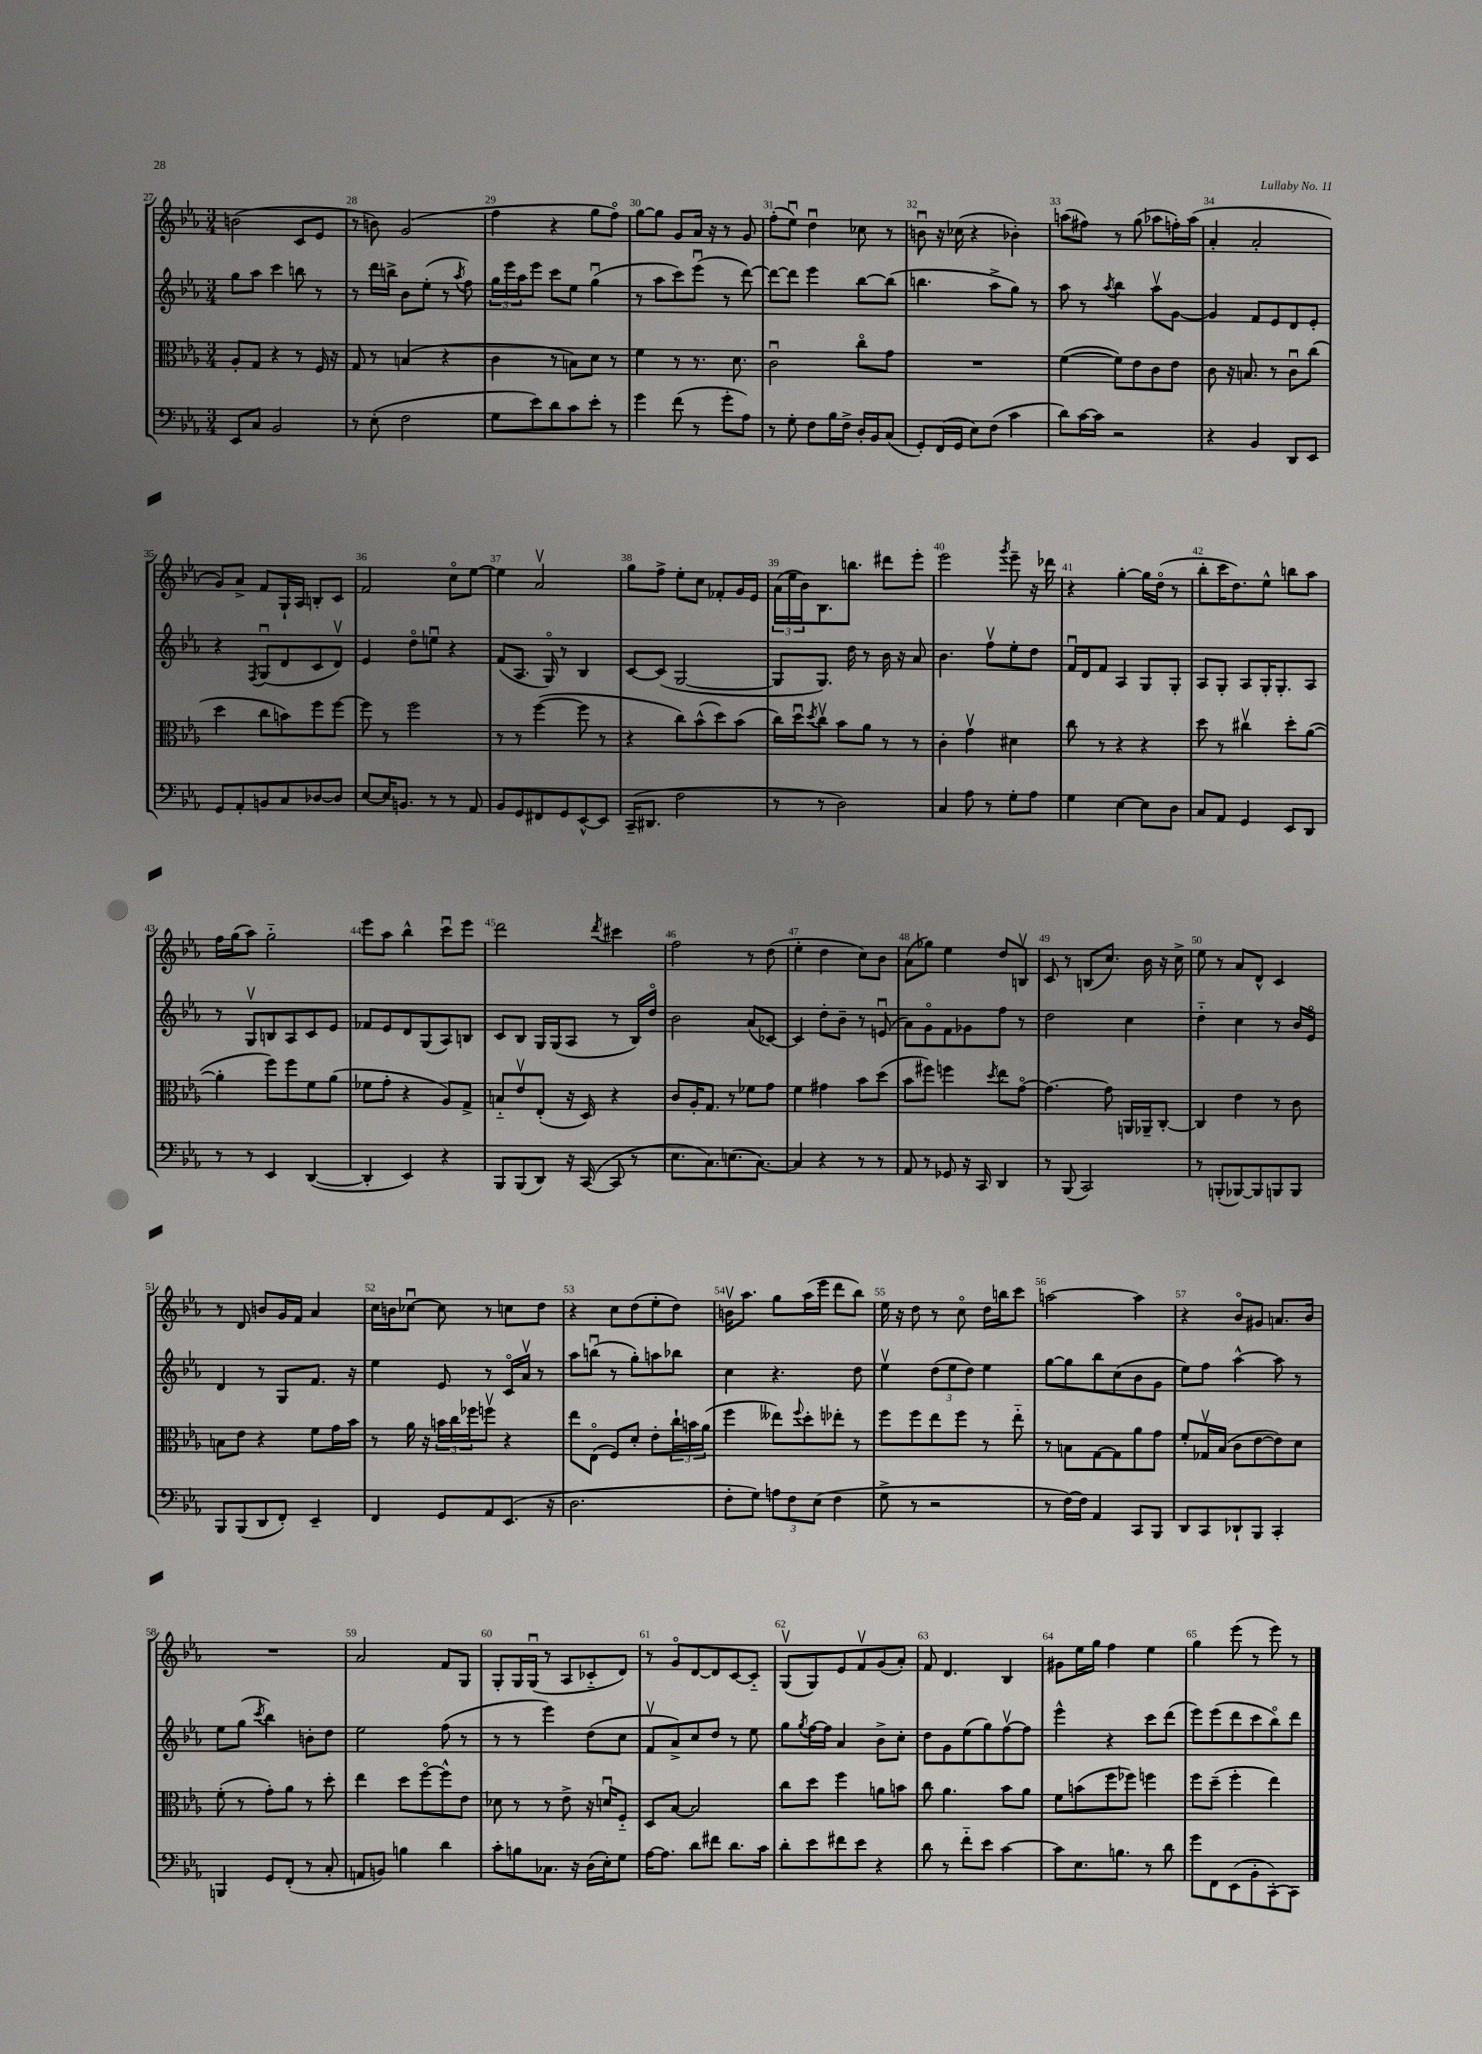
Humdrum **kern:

**kern	**kern	**kern	**kern
*staff4	*staff3	*staff2	*staff1
*clefF4	*clefC3	*clefG2	*clefG2
*k[b-e-a-]	*k[b-e-a-]	*k[b-e-a-]	*k[b-e-a-]
*M3/4	*M3/4	*M3/4	*M3/4
8EE-	8A-'	8gg	(2b
8C	8G	8aa-	.
2BB-	4r	4ccc	.
.	8r	8bb	8c
.	16F	8r	8e-
.	16r	.	.
=	=	=	=
8r	8G	8r	8r
(8E-'	8r	16ddd	8b)
.	.	16bb^	.
2F	(4B	8b-	(2g
.	.	(8ee-'	.
.	4r	8r	.
.	.	8qaa-	.
.	.	8ff)	.
=	=	=	=
8G	4c	24gg	4ff
.	.	24eee-	.
.	.	24aa-	.
8e-)	.	8eee-	.
8d	8r	8ccc	4r
8c	8B)	8ee-	.
8e-'	8d	(4ggu	8gg
8r	8r	.	8ffo)
=	=	=	=
4g	4f	8r	[8gg
.	.	8aa-	8gg]
(8f	8r	8ccc)	8g
8r	8.r	(8eee-u	16a-
.	.	.	16r
8g'	.	8r	8r
.	8.d	.	.
8A-)	.	[8ddd)	8g
=	=	=	=
8r	2cu	8ddd_	(8ff'
8G'	.	8ddd]	8ee-u)
8F	.	4eee-	4ddu
16B-	.	.	.
16F^	.	.	.
16D'	8cco	[8bb-	8cc-
16BB-	.	.	.
(8C	8g	(8bb-]	8r
=	=	=	=
8GG')	2.r	4.bb	8bu
(16FF	.	.	16r
16GG	.	.	(16cc-
8E-)	.	.	4r
(8F	.	8aa-^	.
4c	.	8gg)	4b-')
.	.	8r	.
=	=	=	=
8d)	([4f	8aa-	(8aa
[16c	.	8r	8ff#)
16c]	.	.	.
.	.	8qaa-	.
2r	8f])	4bb-	8r
.	8e-	.	(8gg
.	8c	8aa-v	8aa-
.	8e-	[8g	16ff')
.	.	.	(16aa-
=	=	=	=
4r	8c	4g]	4a-'
.	16r	.	.
.	8.B	.	.
4BB-	.	8f	2a-'
.	8r	8e-	.
8DD	8cu	8d	.
8EE-	(8cc	8e-'	.
=	=	=	=
8GG	4dd	4r	8g)
8AA-'	.	.	8a-^
.	.	8qF	.
8BB	8cc	(8Gu	8f
8C	8b)	8d	16G`
.	.	.	16A-
[8D-	8ff	8c	8B'
8D-]	[8ff	8dv)	8c
=	=	=	=
[8E-	8ff]	4e-	2f
16E-]	8r	.	.
8.BB	.	.	.
.	2ff	8ddo	.
8r	.	8eeu	.
8r	.	4r	8cco
8AA-	.	.	[8ee-
=	=	=	=
8BB-	8r	(8f	4ee-]
8GG	8r	8.A-	.
8FF#	([4ff	.	2a-v
.	.	16Go)	.
8GG	.	8r	.
[8EE-^^	8ff]	4B-	.
8EE-]	8r	.	.
=	=	=	=
(16CC~	4r	[8c	8gg
8.DD#	.	.	.
.	.	(8c]	8ff^
2F	8cc)	[2G	8ee-'
.	(8b-^^	.	8cc
.	8dd)	.	8f-'
.	(8b-	.	16g
.	.	.	16e-
=	=	=	=
8r	16cc)	8G]	(24a-
.	.	.	24ee-
.	16ddu	.	.
.	.	.	24b-)
.	8qdd	.	.
8r	8ccv	8.G)	8.B-
2D)	8b-	.	.
.	.	16dd	8.bb
.	8a-	8r	.
.	8r	16b-	8ddd#
.	.	16r	.
.	8r	8a-	8eee-'
=	=	=	=
4C	4c'	4.b-	2eee-
8A-	4gv	.	.
8r	.	8ffv	.
.	.	.	8qggg
8G'	4d#	8ee-'	8eee-~
8A-	.	8dd	16r
.	.	.	16ddd-
=	=	=	=
4G	8cc	16fu	4r
.	.	16d	.
.	8r	8f	.
[4E-	4r	4A-	[4gg'
8E-]	4r	8G	16gg]
.	.	.	(16ddo
8D	.	8G'	8r
=	=	=	=
8C	8dd	8A-	8bb-'
8AA-	8r	8G'	16ccc
.	.	.	8.dd)
4GG	4cc#v	8A-	.
.	.	16G'	8ee-^^
.	.	8.G'	.
8EE-	8dd'	.	8bb
8DD	([8a-	8A-	8aa-
=	=	=	=
8r	4a-']	8r	16ff
.	.	.	(16gg
8r	.	8Gv	8aa-)
4EE-	8ff)	8B	2gg'~
.	8ff	8A-	.
([4DD	8f	8c	.
.	(8a-	8e-	.
=	=	=	=
4DD']	8f-	8f-	8eee-
.	8g'	8e-	8aa-
4EE-)	4r	8d	4bb-^^
.	.	(8G	.
4r	8A-)	8A-)	8cccu
.	8G^	8B	8eee-
=	=	=	=
8BBB-	8B'~	8c	2ddd
(8BBB-	8e-v	8B-	.
8DD)	(8E-'	16G	.
.	.	(16G	.
16r	16r	8A-	.
([16CC	16D)	.	.
.	.	.	8qddd
8CC]	4r	8r	4ccc#
8r	.	16B-)	.
.	.	16ddo	.
=	=	=	=
8.E-	8c	2b-	2ff
.	16A-'	.	.
8.C)	8.G	.	.
(8.E	8r	.	.
.	8f-	(8a-	8r
[8.C)	.	.	.
.	8g	[8c-)	(8dd
=	=	=	=
4C]	4f	4c-]	4ee-'
4r	4g#	8dd'	4dd
.	.	8b-~	.
8r	8b-	8r	8cc)
8r	(8dd	(8eu	8b-
=	=	=	=
8AA-	8b-	8a-)	(8a-
8r	8ff#)	8go	8gg-)
8GG-	4ff	8f	4ee-
16r	.	8g-	.
16CC	.	.	.
.	8qdd	.	.
4DD	8ee-	8ff	8dd
.	[8go	8r	8Bv
=	=	=	=
8r	4.g_	2dd	8c
(8BBB-	.	.	8r
2CC)	.	.	(8B
.	8g]	.	8.cc)
.	16AA	4cc	.
.	16AA-~	.	16b-
.	[8C'	.	16r
.	.	.	16cc^
=	=	=	=
8r	4C]	4dd'~	8ee-
(8BBB'	.	.	8r
[8BBB-)	4e-	4cc	8a-
8BBB-]	.	.	8d^^
8BBB	8r	8r	4c
8BBB	8c	16b-	.
.	.	16e-o	.
=	=	=	=
8BBB-	8B	4d	8r
(8BBB-	8e-	.	8d
8DD	4r	8r	8b
8FF')	.	8G	16g
.	.	.	16f
4EE-~	8f	8.f	4a-
.	16g	.	.
.	16b-	16r	.
=	=	=	=
4FF	8r	4ee-	16cc
.	.	.	16b
.	16a-	.	[8cc-u
.	16r	.	.
8GG	24b	8e-	8cc-]
.	24cc	.	.
.	24ff-	.	.
8AA-	8ffv	8r	8r
(8.EE-	4r	16co	8cc
.	.	16a-v	.
.	.	8r	8dd
16r	.	.	.
=	=	=	=
2.D	8ee-	8aa-	4r
.	(8E-o	(8bbu	.
.	8F)	8r	8cc
.	8d'	8gg')	(8dd
.	8e-'	8aa	8ee-'
.	24cc`	8bb-	8dd)
.	24b	.	.
.	(24a-	.	.
=	=	=	=
8F'	4ff	4cc	16bv
.	.	.	8.aa-
8G)	.	.	.
12A	8ee--)	4.r	8gg
12F	.	.	.
.	8qqff	.	.
.	8dd'	.	(16aa-
(12E-	.	.	.
.	.	.	16eee-
4F	8ee-'	.	8ddd
.	8r	8dd	8bb-)
=	=	=	=
8G^	8ff	4ee-v	16ee-
.	.	.	16r
8r	8ff	.	8dd
2r	8ee-	(12dd	8r
.	.	12ee-	.
.	8ff	.	8cco
.	.	12dd)	.
.	8r	4ee-	16dd
.	.	.	16bb
.	8ee-'~	.	8ccc
=	=	=	=
8r	8r	[8gg	[2aa
[16F)	8B	8gg]	.
16F]	.	.	.
4AA-	[8G	8bb-	.
.	8G]	(8cc	.
8CC	8a-	8b-	4aa]
8BBB-	8g	8g	.
=	=	=	=
8DD	8f'	8ee-)	4r
8CC	16G-v	8ff	.
.	(16B-	.	.
8DD-`	8c	[4aa-^^	8b-o
8BBB-	[8e-	.	8g#
4CC'	8e-])	8aa-]	8.a
.	8d	8r	.
.	.	.	16b-
=	=	=	=
4BBB	(8f'	8ee-	2.r
.	8r	(8gg	.
.	.	8qccc	.
8GG	8g')	4bb-)	.
(8FF'	8a-	.	.
8r	8r	8b'	.
8C'	8dd'	8dd	.
=	=	=	=
8AA	4ee-	2ee-	2a-
8BB)	.	.	.
4B	8dd	.	.
.	[8ffo	.	.
4d	8ff^^]	(8ff	8f
.	8e-	8r	8G
=	=	=	=
8c'	8d-	8r	8G'
8B	8r	8r	16G
.	.	.	(16Gu
8.C-	8r	4eee-)	8r
.	8e-^	.	8A-
16r	.	.	.
(16D	16r	(8dd	8c-'~
16E-')	16du	.	.
8G	8F'~	8cc	8d)
=	=	=	=
[16A-	8D	8fv	8r
8.A-]	.	.	.
.	[8B-	8a-^)	8go
8d	2B-]	8cc	[8d
8f#	.	8dd	8d]
8.d	.	8r	[8c
.	.	8ee-	8c'~]
16c	.	.	.
=	=	=	=
8d'	8cc	8gg	(8Gv
.	.	8qgg	.
8e-	8dd	[16ff	8G)
.	.	16ff]	.
8f#	4ff	4a-	8e-
8e-	.	.	8fv
4r	8a	8b-^	(8g
.	8b	8cc'	8a-')
=	=	=	=
8d	8cc	8dd	8f
8r	4.a-	8g	4.d
8f'~	.	(8ee-	.
8e-	.	8gg)	.
[4c	8b-	[8ffv	4B-
.	8a-	8ff]	.
=	=	=	=
8c]	8f	4eee-^^	8g#
8.E-	(8b	.	16ee-
.	.	.	16gg
.	8ff	4r	4ff
8.B	.	.	.
.	8ff-)	.	.
8r	4ff	8ccc	4ee-
8d	.	(8ddd	.
=	=	=	=
8g	8ff	8eee-)	4gg
8FF	(8dd~	(8eee-	.
(8EE-	4ff'	8ddd	(8eee-
8BB-'	.	8ccc	8r
[8CC')	4ee-)	8bb-o)	8eee-)
8CC]	.	8ddd	8r
==	==	==	==
*-	*-	*-	*-
